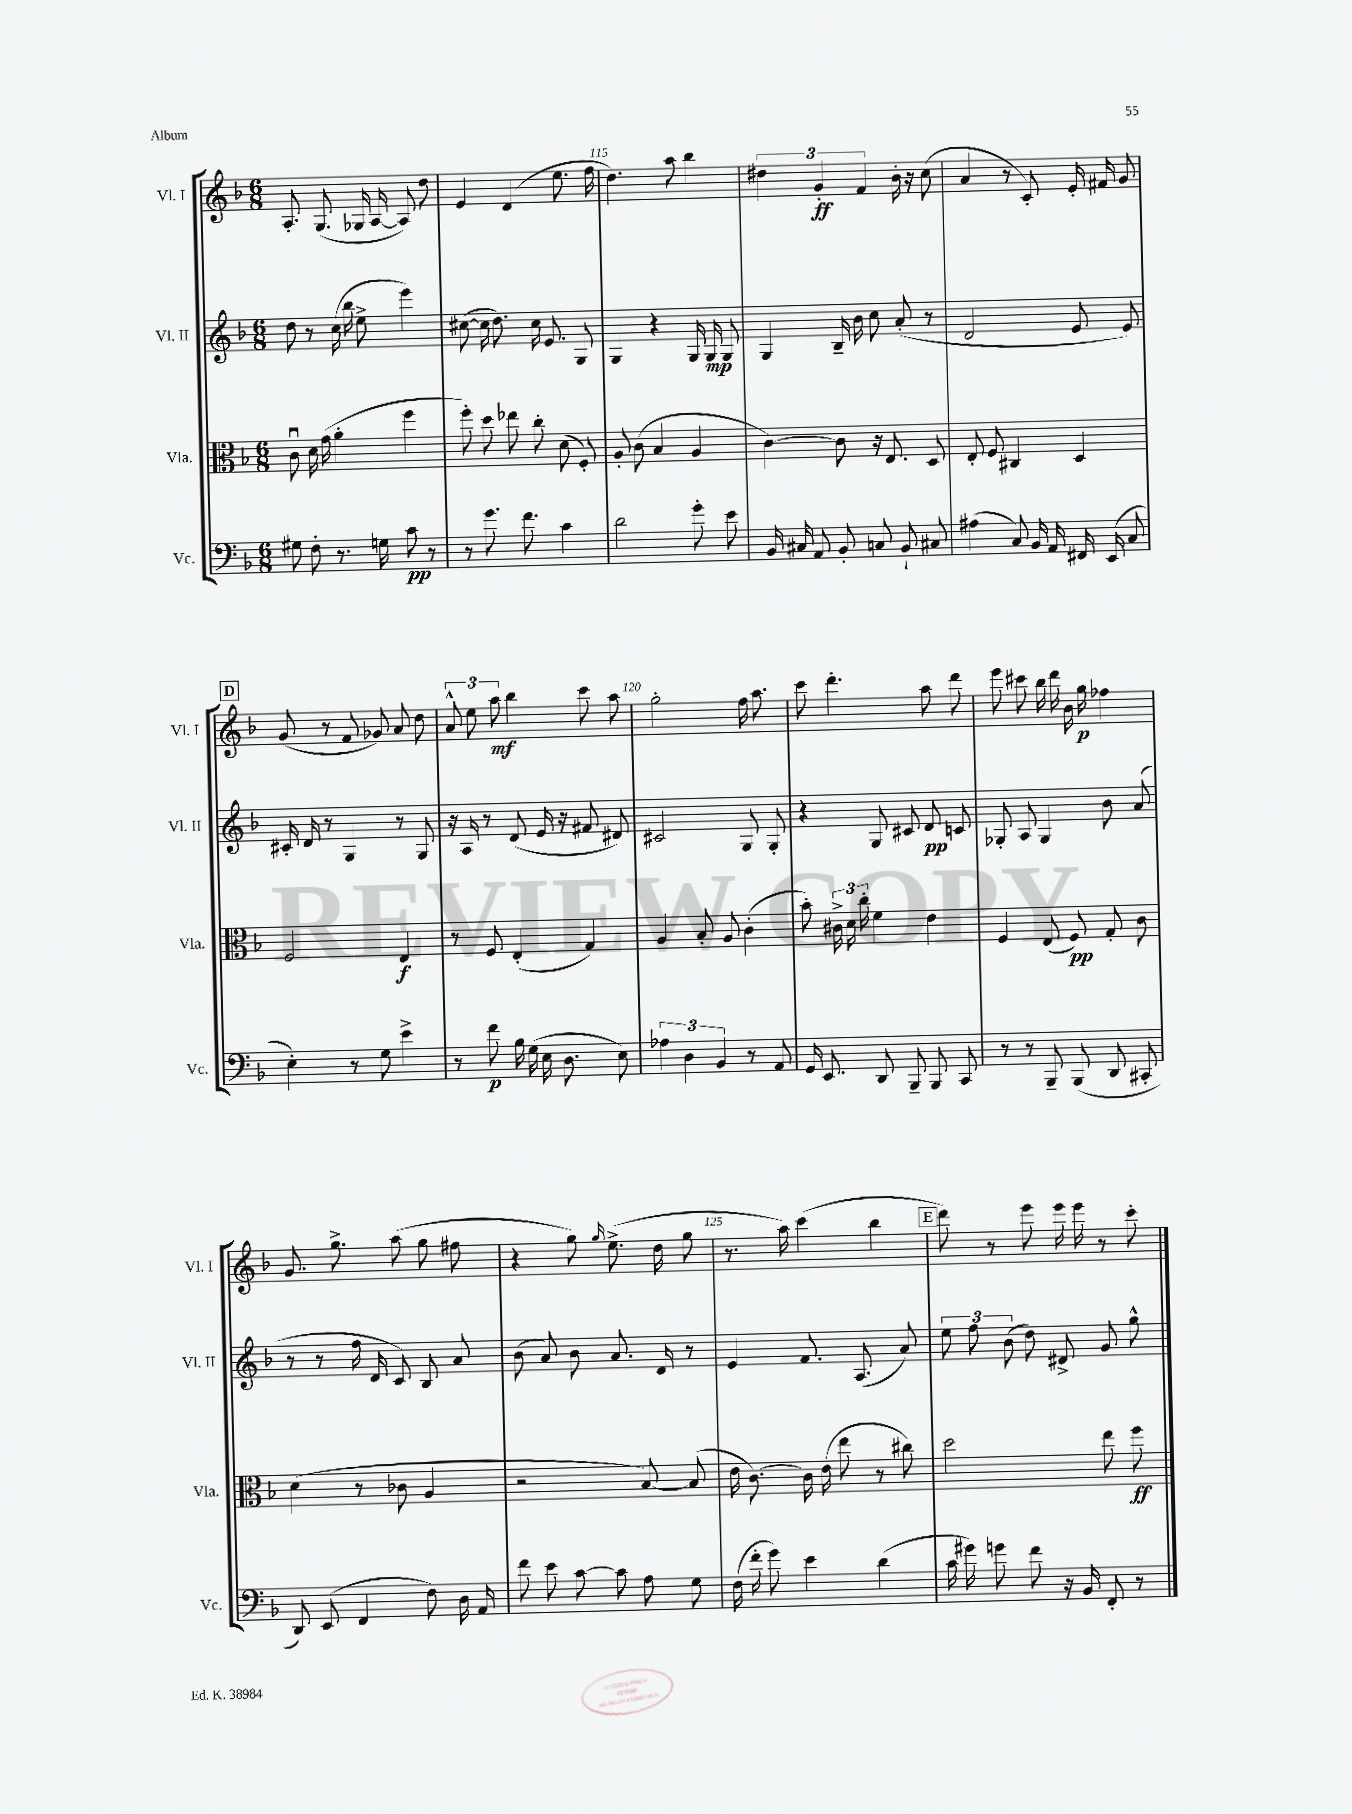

**kern	**kern	**kern	**kern
*staff4	*staff3	*staff2	*staff1
*clefF4	*clefC3	*clefG2	*clefG2
*k[b-]	*k[b-]	*k[b-]	*k[b-]
*M6/8	*M6/8	*M6/8	*M6/8
8G#	8cu	8dd	8.A'
8F'	16d	8r	.
.	(16g	.	(8.G
8.r	4a'	(16cc	.
.	.	16bb-	.
.	.	8ee^	16G-
16G	.	.	[16A
8c	4ff	4eee)	8A])
8r	.	.	8dd
=	=	=	=
8r	8ff')	([8cc#	4e
8.g	8dd	16cc#]	.
.	.	8.dd)	.
.	8ee-	.	(4d
8.f	.	.	.
.	8cc'	16cc#	.
.	.	8.e	.
4c	(8d	.	8.ee
.	8F')	8G	.
.	.	.	16ff
=	=	=	=
2d	8A'	4G	4.dd)
.	(8c	.	.
.	4B-	4r	.
.	.	.	8aa
8g'	4A	16G	4bb-
.	.	16G	.
8e	.	8G	.
=	=	=	=
16BB-	[4c)	4G	6dd#
16C#	.	.	.
8AA	.	.	.
.	.	.	6g'
8BB-'	8c]	16B-~	.
.	.	16b-	.
.	.	.	6f
8C	16r	8cc	.
.	8.E	.	.
8BB-`	.	(8a'	16b-'
.	.	.	16r
8C#	8D	8r	(8cc
=	=	=	=
(4A#	8E'	2d	4a
.	8F	.	.
8C)	4C#	.	8r
16BB-	.	.	8c')
16AA	.	.	.
16FF#	4D	8e	16e'
(16EE	.	.	16f#
8C	.	8e)	8g
=	=	=	=
4E')	2F	16c#'	(8g
.	.	16d	.
.	.	8r	8r
8r	.	4G	8f
8G	.	.	8g-)
4e^	4E	8r	8a
.	.	8G	8dd
=	=	=	=
8r	8r	16r	12a^^
.	.	16A	.
.	.	.	12ee
8f	8F	8r	.
.	.	.	12aa
16B-	(4E'	(8d	4bb-
(16G	.	.	.
16E	.	16e	.
8.D	.	16r	.
.	4G)	8f#	8ccc
8E)	.	8d#)	8aa
=	=	=	=
6A-	4A	2c#	2gg'
6D	.	.	.
.	8B-'	.	.
6BB-	.	.	.
.	8A	.	.
8r	(4c'	8G	16ff
.	.	.	8.aa
8AA	.	8G'	.
=	=	=	=
16GG	8b-')	4r	8ccc
8.EE	.	.	.
.	24c#^	.	4.ddd'
.	24d	.	.
.	24cc'	.	.
8DD	4f	8G	.
8BBB-~	.	8c#	.
8BBB-	4e	8d	8aa
8CC	.	8c	8ddd
=	=	=	=
8r	4F	8G-'	8eee
8r	.	8A	8ccc#
8BBB-~	(8E	4G-	16bb-
.	.	.	16ddd
(8BBB-	8F)	.	16b-
.	.	.	16gg
8DD	8G'	8b-	4ff-
8CC#'	8c	(8a	.
=	=	=	=
8DD)	(4d	8r	8.g
(8EE	.	8r	.
.	.	.	8.gg^
4FF	8r	16ff	.
.	.	16d	.
.	8c-	8c)	(8aa
8F)	4A	8B-	8gg
16D	.	8a	8ff#
16AA	.	.	.
=	=	=	=
8f	2r	(8b-	4r
8e	.	8a)	.
[8c	.	8b-	8gg)
.	.	.	16qqgg
8c]	.	8.a	(8.ee^
8A	[8B-)	.	.
.	.	16d	16dd
8G	(8B-]	8r	8gg
=	=	=	=
(16F	16e	4e	8.r
16f'	[8.c)	.	.
8g)	.	.	.
.	.	.	16aa)
4e	16c]	8.f	(4ccc
.	(16e	.	.
.	8ee	.	.
.	.	(8.A	.
(4d	8r	.	4bb-
.	8cc#)	8a)	.
=	=	=	=
16c	2dd	12ee	8ddd)
16g#)	.	.	.
.	.	12ff	.
8g	.	.	8r
.	.	(12b-	.
8f	.	8dd)	8eee
16r	.	8d#^	16eee
16BB-	.	.	16eee
8FF'	8ee	8g	8r
8r	8ff	8gg^^	8ccc'
==	==	==	==
*-	*-	*-	*-
